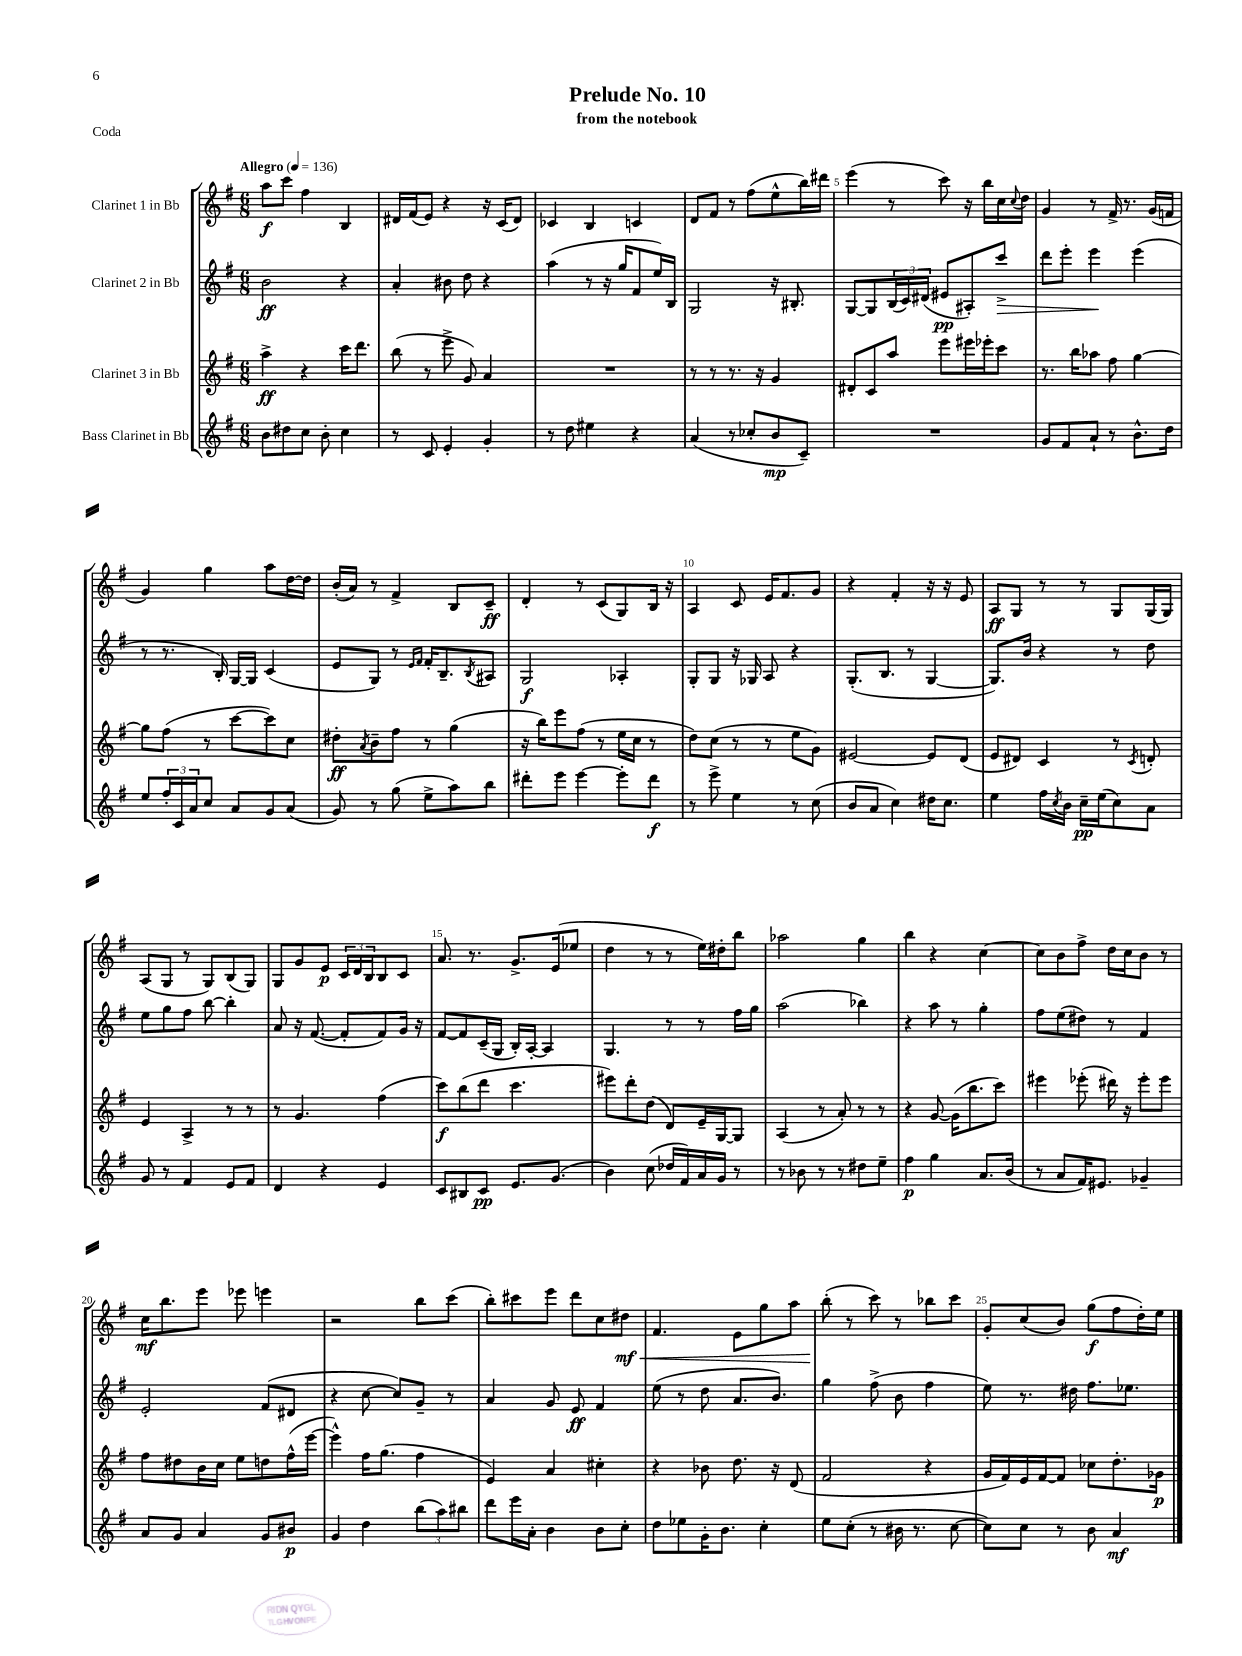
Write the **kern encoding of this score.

**kern	**kern	**kern	**kern
*staff4	*staff3	*staff2	*staff1
*clefG2	*clefG2	*clefG2	*clefG2
*k[f#]	*k[f#]	*k[f#]	*k[f#]
*M6/8	*M6/8	*M6/8	*M6/8
*MM136	*MM136	*MM136	*MM136
8b\L	4aa^\	2b\	8aa\L
8dd#\	.	.	8ccc\J
8cc\J	4r	.	4ff#\
8b'\	.	.	.
4cc\	16ccc\LK	4r	4B/
.	8.ddd\J	.	.
=	=	=	=
8r	(8bb\	4a'/	16d#/LL
.	.	.	(16f#/J
8c/	8r	.	8e/J)
4e'/	8eee^\	8b#\	4r
.	8g/)	8dd\	.
4g'/	4a/	4r	16r
.	.	.	(16c/LK
.	.	.	8d#/J)
=	=	=	=
8r	2.r	(4aa\	4c-/
8dd\	.	.	.
4ee#\	.	8r	4B/
.	.	16r	.
.	.	16gg/LK	.
4r	.	8f#/	4c/
.	.	16ee/L)	.
.	.	16B/JJ	.
=	=	=	=
(4a/	8r	2G/	8d/L
.	8r	.	8f#/J
8r	8.r	.	8r
8cc-'/L	.	.	(8ff#\L
.	16r	.	.
8b/	4g/	16r	8ee^^\
.	.	8.B#'/	.
8c~/J)	.	.	16bb\L)
.	.	.	16ddd#\JJ
=	=	=	=
2.r	8d#'/L	[8G/L	(4eee\
.	8c/	8G/]	.
.	8aa/J	(24B/L	8r
.	.	24c/)	.
.	.	(24d#/JJ	.
.	8eee\L	8e#/L	8ccc\)
.	16eee#\L	8A#'/)	16r
.	16eee-'\J	.	16bb\LL
.	8ccc\J	8ccc^/J	16cc\
.	.	.	8qqcc/
.	.	.	16dd\JJ
=	=	=	=
8g/L	8.r	8ddd\L	4g/
8f#/	.	8eee'\J	.
.	16bb\LK	.	.
8a`/J	8aa-\J	4eee\	8r
8r	8ff#\	.	16f#^/
.	.	.	8.r
8.b^^\L	[4gg\	(4eee\	.
.	.	.	(16g/LL
16dd\Jk	.	.	16f/JJ
=	=	=	=
8ee/L	8gg\]L	8r	4g/)
24ff#'/L	(8ff#\J	8.r	.
24c/	.	.	.
24a/J	.	.	.
8cc/J	8r	.	4gg\
.	.	16B'/)	.
8a/L	[8ccc\L	[16G/LL	.
.	.	16G/]JJ	.
8g/	8ccc\])	(4c/	8aa\L
(8a/J	8cc\J	.	[16dd\L
.	.	.	16dd\]JJ
=	=	=	=
8g/)	8dd#'\L	8e/L	(16b'/LL
.	.	.	16a/JJ)
.	8qa/	.	.
8r	8b~\	8G/J)	8r
(8gg\	8ff#\J	8r	4f#^/
.	.	16qqe/LL	.
.	.	16qqf#/JJ	.
8ee^\L	8r	16f#'/LK	.
.	.	8.B~/	.
8aa\)	(4gg\	.	8B/L
.	.	8qB/	.
8bb\J	.	8A#/J	8c~/J
=	=	=	=
8ddd#'\L	16r	2G/	4d'/
.	16bb\LK)	.	.
8eee\J	8eee\	.	.
[4eee\	(8ff#\J	.	8r
.	8r	.	(8c/L
8eee'\]L	16ee\LL	4A-'/	8G/)
.	16cc\JJ	.	.
8ddd#\J	8r	.	16B/Jk
.	.	.	16r
=	=	=	=
8r	8dd\L)	8G'/L	4A/
8eee^\	(8cc\J	8G/J	.
4ee\	8r	16r	8c/
.	.	16G-/	.
.	8r	8A/	16e/LK
.	.	.	8.f#/
8r	8ee\L	4r	.
(8cc\	8g\J)	.	8g/J
=	=	=	=
8b/L	[2e#/	(8.G'/L	4r
8a/J	.	.	.
.	.	8.B/J	.
4cc\)	.	.	4f#'/
.	.	8r	.
16dd#\LK	8e#/]L	[4G/	16r
8.cc\J	.	.	16r
.	(8d/J	.	8e/
=	=	=	=
4ee\	8e/L	8.G/]L)	8A/L
.	8d#/J)	.	8G/J
.	.	16b/Jk	.
16ff#\LL	4c/	4r	8r
8qcc/	.	.	.
16b\JJ	.	.	.
16cc~\LL	.	.	8r
(16ee\J	.	.	.
8cc\)	8r	8r	8G/L
.	8qc/	.	.
8a\J	8d'/	8dd\	(16G/L
.	.	.	16G/JJ)
=	=	=	=
8g/	4e/	8ee\L	(8A/L
8r	.	8gg\	8G/J
4f#/	4A^/	8ff#\J	8r
.	.	[8bb\	8G/L)
8e/L	8r	4bb'\]	(8B/
8f#/J	8r	.	8G/J)
=	=	=	=
4d/	8r	8a/	8G/L
.	4.g/	16r	8g/
.	.	([8.f#/	.
4r	.	.	8e/J
.	.	8f#'/]L	24c/LL
.	.	.	24d/
.	.	.	24B/J
4e/	(4ff#\	8f#/)	8B/
.	.	16g/Jk	8c/J
.	.	16r	.
=	=	=	=
8c/L	8ccc\L)	[8f#/L	8.a/
8B#/	(8bb\	8f#/]	.
.	.	.	8.r
8c/J	8ddd\J	(16c~/L	.
.	.	16G/JJ	.
8.e/L	4.ccc\	16B'/LL)	8.g^/L
.	.	[16A'/JJ	.
.	.	4A/]	.
(8.g/J	.	.	(16e/k
.	.	.	8ee-/J
=	=	=	=
4b\)	8eee#\L)	4.G/	4dd\
.	8ddd'\	.	.
(8cc\	(8dd\J	.	8r
16dd-/LL	8d/L)	8r	8r
16f#/)	.	.	.
16a/	16e~/L	8r	16ee\LL)
16g/JJ	[16G/J	.	16dd#'\J
8r	8G/]J	16ff#\LL	8bb\J
.	.	16gg\JJ	.
=	=	=	=
8r	(4A/	(2aa\	2aa-\
8b-\	.	.	.
8r	8r	.	.
8r	8a'/)	.	.
8dd#\L	8r	4bb-\)	4gg\
8ee~\J	8r	.	.
=	=	=	=
4ff#\	4r	4r	4bb\
4gg\	[8g/	8aa\	4r
.	(16g\]LK	8r	.
.	8.bb\	.	.
8.a/L	.	4gg'\	[4cc\
.	8ccc\J)	.	.
(16b/Jk	.	.	.
=	=	=	=
8r	4eee#\	8ff#\L	8cc\]L
8a/L	.	(8ee\	8b\
16f#/K)	(8eee-'\	8dd#\J)	8ff#^\J
8.e#/J	.	.	.
.	16ddd#\)	8r	16dd\LL
.	16r	.	16cc\J
4g-~/	8eee-'\L	4f#/	8b\J
.	8eee-\J	.	8r
=	=	=	=
8a/L	8ff#\L	2e'/	16cc\LK
.	.	.	8.bb\
8g/J	8dd#\	.	.
4a/	16b\L	.	8eee\J
.	16cc\JJ	.	.
.	8ee\L	.	8eee-\
8g/L	8dd\	(8f#/L	4eee\
8b#/J	(16ff#^^\L	8d#/J	.
.	[16eee\JJ	.	.
=	=	=	=
4g/	4eee^^\])	4r	2r
4dd\	16ff#\LK	[8cc\	.
.	(8.gg\J	.	.
.	.	8cc/]L)	.
(12bb\L	4ff#\	8g~/J	8bb\L
12aa\)	.	.	.
.	.	8r	(8ccc\J
12bb#\J	.	.	.
=	=	=	=
8ddd\L	4e/)	4a/	8bb'\L)
16eee\L	.	.	8ccc#\
16a'\JJ	.	.	.
4b\	4a/	8g/	8eee\J
.	.	8e/	8ddd\L
8b\L	4cc#'\	4f#/	8cc\
8cc'\J	.	.	8dd#\J
=	=	=	=
8dd\L	4r	(8ee\	4.f#/
8ee-\	.	8r	.
16g'\K	8b-\	8dd\	.
8.b\J	.	.	.
.	8.dd\	8.a/L	8e\L
4cc'\	.	.	8gg\
.	16r	8.b/J)	.
.	(8d/	.	8aa\J
=	=	=	=
8ee\L	2f#/	4gg\	(8bb'\
(8cc'\J	.	.	8r
8r	.	(8ff#^\	8ccc\)
16b#\	.	8b\	8r
8.r	.	.	.
.	4r	4ff#\	8bb-\L
[8cc\	.	.	8ccc\J
=	=	=	=
8cc\]L)	16g/LL	8ee\)	8g'/L
.	16f#/)	.	.
8cc\J	16e/	8.r	(8cc/
.	[16f#/J	.	.
8r	8f#/]J	.	8b/J)
.	.	16dd#\	.
8b\	8cc-\L	8.ff#\L	(8gg\L
4a/	8.dd'\	.	8ff#\
.	.	8.ee-\J	.
.	.	.	16dd'\L)
.	16g-\Jk	.	16ee\JJ
==	==	==	==
*-	*-	*-	*-
